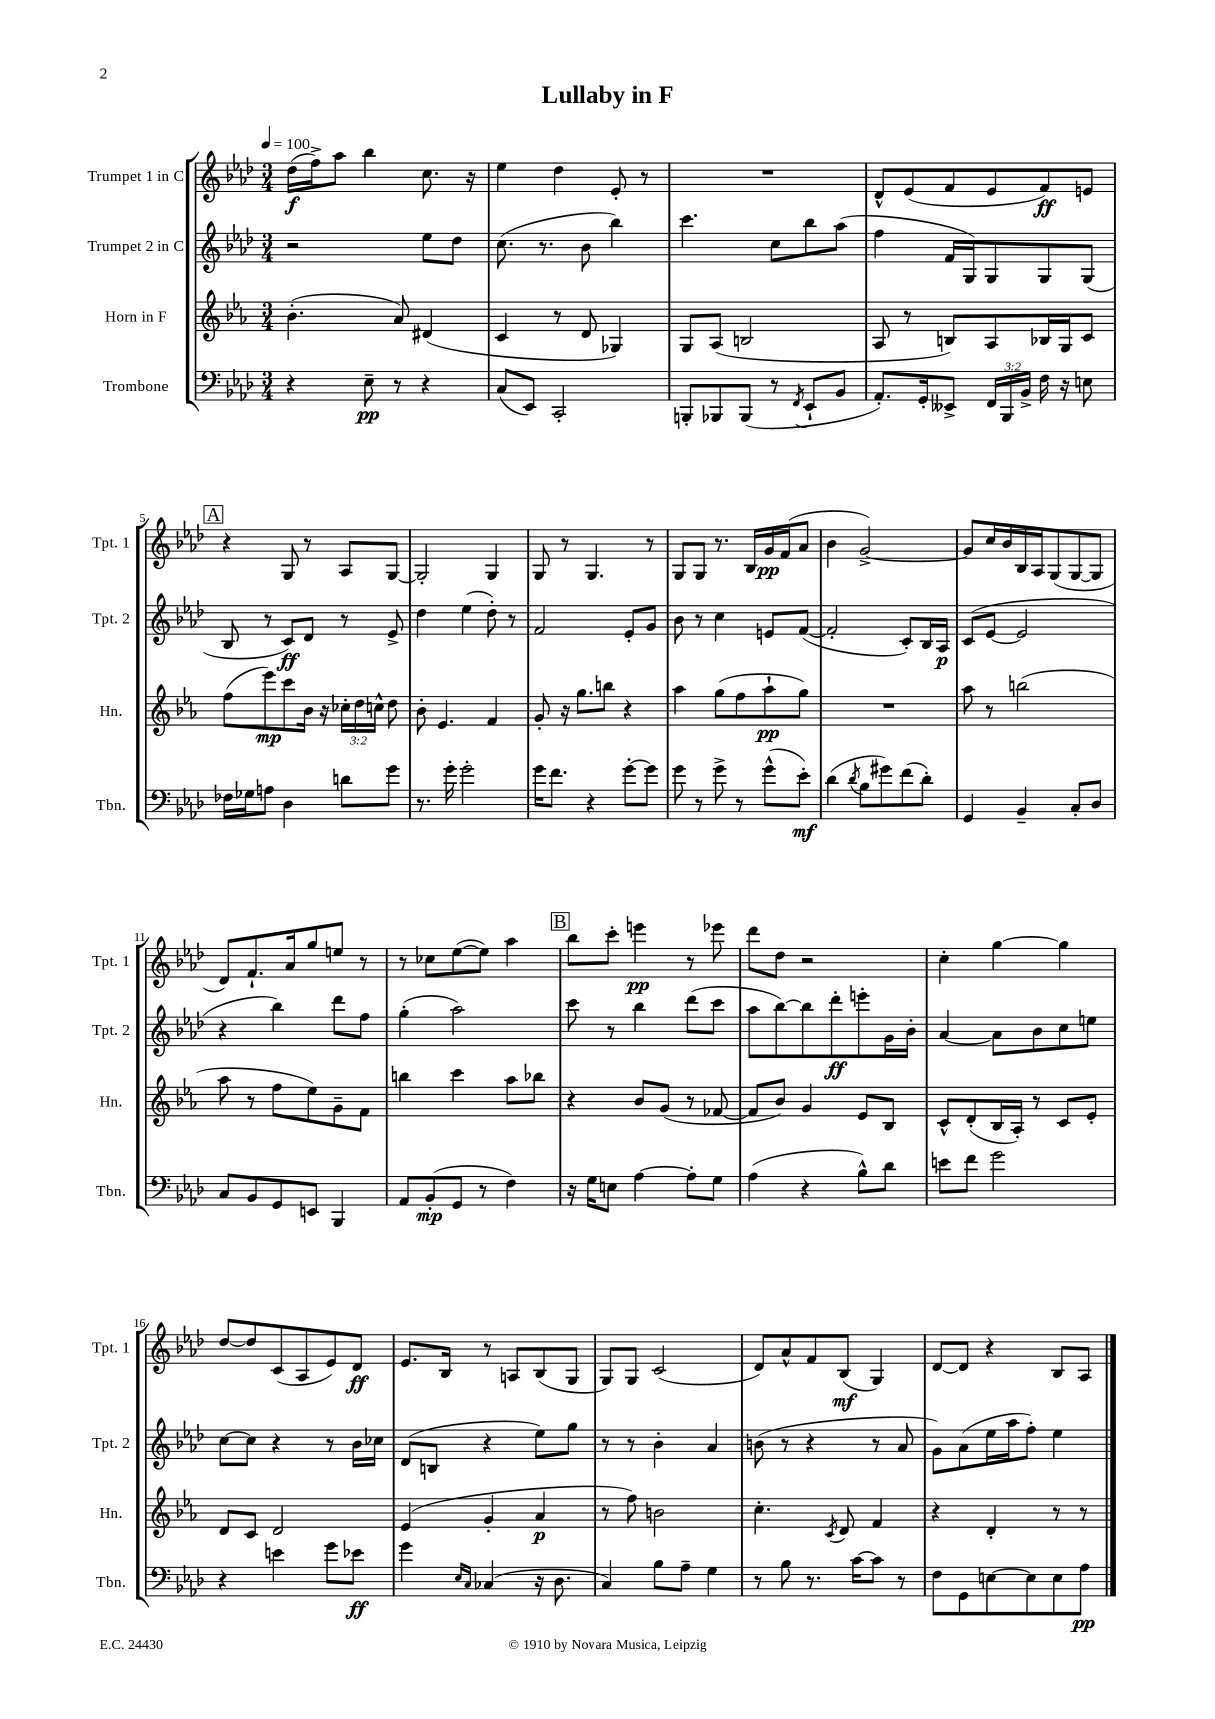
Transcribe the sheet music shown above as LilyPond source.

\header { title = "Lullaby in F" }
<<
\new StaffGroup <<
\new Staff = "s0" \with { instrumentName = "Trumpet 1 in C" shortInstrumentName = "Tpt. 1" } {
    \clef treble \key aes \major \numericTimeSignature \time 3/4 \tempo 4 = 100
    \autoBeamOff des''16[\f( f''16->) aes''8] bes''4 c''8. r16 |
    ees''4 des''4 ees'8-. r8 |
    R2. |
    des'8[-^ ees'8( f'8 ees'8 f'8\ff) e'8] |
    \mark \markup { \box "A" } r4 g8 r8 aes8[ g8]~ |
    g2-. g4 |
    g8 r8 g4. r8 |
    g8[ g8] r8. bes16[ g'16\pp f'16( aes'8] |
    bes'4 g'2~->) |
    g'8[ c''16 bes'16 bes16 aes16 g8( g8~ g8] |
    des'8[) f'8.-! aes'16 g''8 e''8] r8 |
    r8 ces''8[ ees''8~( ees''8]) aes''4 |
    \mark \markup { \box "B" } bes''8[ c'''8]-. e'''4\pp r8 ees'''8 |
    des'''8[ des''8] r2 |
    c''4-. g''4~ g''4 |
    des''8[~ des''8 c'8( aes8 ees'8) des'8]\ff |
    ees'8.[ bes16] r8 a8[ bes8( g8] |
    g8[) g8] c'2( |
    des'8[) aes'8-^ f'8 bes8]\mf( g4) |
    des'8[~ des'8] r4 bes8[ aes8] \bar "|." |
}
\new Staff = "s1" \with { instrumentName = "Trumpet 2 in C" shortInstrumentName = "Tpt. 2" } {
    \clef treble \key aes \major \numericTimeSignature \time 3/4
    \autoBeamOff r2 ees''8[ des''8] |
    c''8.( r8. bes'8 bes''4) |
    c'''4. c''8[ bes''8 aes''8]( |
    f''4 f'16[ g16) g8 g8 g8]( |
    \mark \markup { \box "A" } bes8 r8 c'8[\ff) des'8] r8 ees'8-> |
    des''4 ees''4( des''8-.) r8 |
    f'2 ees'8[-. g'8] |
    bes'8 r8 c''4 e'8[ f'8]~( |
    f'2-. c'8[-.) bes16 aes16]\p |
    c'8[( ees'8]~ ees'2 |
    r4 bes''4) des'''8[ f''8] |
    g''4-.( aes''2) |
    \mark \markup { \box "B" } c'''8 r8 bes''4 des'''8[( c'''8] |
    aes''8[ bes''8~) bes''8 des'''8-.\ff e'''8-. g'16 bes'16]-. |
    aes'4~ aes'8[ bes'8 c''8 e''8] |
    c''8[~ c''8] r4 r8 bes'16[ ces''16] |
    des'8[( b8] r4 ees''8[) g''8] |
    r8 r8 bes'4-. aes'4 |
    b'8( r8 r4 r8 aes'8 |
    g'8[) aes'8( ees''16 aes''16 f''8]-.) ees''4 \bar "|." |
}
\new Staff = "s2" \with { instrumentName = "Horn in F" shortInstrumentName = "Hn." } {
    \clef treble \key ees \major \numericTimeSignature \time 3/4 \override Staff.TupletNumber.text = #tuplet-number::calc-fraction-text
    \autoBeamOff bes'4.-.( aes'8) dis'4( |
    c'4 r8 d'8 ges4) |
    g8[ aes8]( b2 |
    aes8 r8 b8[) aes8 bes16 g16 c'8] |
    \mark \markup { \box "A" } f''8[( ees'''8\mp) c'''8 bes'16] r16 \tuplet 3/2 { ces''16[-. d''16 c''16]-^ } d''8 |
    bes'8-. ees'4. f'4 |
    g'8-. r16 g''8.[ b''8] r4 |
    aes''4 g''8[( f''8 aes''8-!\pp g''8]) |
    R2. |
    aes''8 r8 b''2( |
    aes''8 r8 f''8[ ees''8) g'8-- f'8] |
    b''4 c'''4 aes''8[ bes''8] |
    \mark \markup { \box "B" } r4 bes'8[ g'8]( r8 fes'8~ |
    fes'8[ bes'8]) g'4 ees'8[ bes8] |
    c'8[-^ d'8-.( bes16 aes16]-.) r8 c'8[ ees'8]-. |
    d'8[ c'8] d'2 |
    ees'4( g'4-. aes'4\p |
    r8 f''8) b'2 |
    c''4.-. \acciaccatura { c'8 } d'8 f'4 |
    r4 d'4-. r8 r8 \bar "|." |
}
\new Staff = "s3" \with { instrumentName = "Trombone" shortInstrumentName = "Tbn." } {
    \clef bass \key aes \major \numericTimeSignature \time 3/4 \override Staff.TupletNumber.text = #tuplet-number::calc-fraction-text
    \autoBeamOff r4 ees8--\pp r8 r4 |
    c8[( ees,8]) c,2-. |
    b,,8[-. bes,,8 bes,,8]( r8 \acciaccatura { f,8 } ees,8[-! bes,8] |
    aes,8.[-.) g,16-. eeses,8]-> \tuplet 3/2 { f,16[ bes,,16 bes,16]-> } f16 r16 e8 |
    \mark \markup { \box "A" } fes16[ ges16 a8] des4 d'8[ g'8] |
    r8. g'16-. g'2-. |
    g'16[ f'8.] r4 g'8[~-. g'8] |
    g'8 r8 g'8-> r8 g'8[-^( ees'8]-.\mf) |
    des'4( \acciaccatura { des'8 } bes8[ gis'8) f'8( des'8]-.) |
    g,4 bes,4-- c8[-. des8] |
    c8[ bes,8 g,8 e,8] bes,,4 |
    aes,8[ bes,8-.\mp( g,8] r8 f4) |
    \mark \markup { \box "B" } r16 g16[ e8] aes4~ aes8[-. g8] |
    aes4( r4 bes8[-^) des'8] |
    e'8[ f'8] g'2 |
    r4 e'4 g'8[ ees'8]\ff |
    g'4 \grace { ees16[ c16] } ces4( r16 des8. |
    c4) bes8[ aes8]-- g4 |
    r8 bes8 r8. c'16[~ c'8] r8 |
    f8[ g,8 e8~ e8 e8 aes8]\pp \bar "|." |
}
>>
>>
